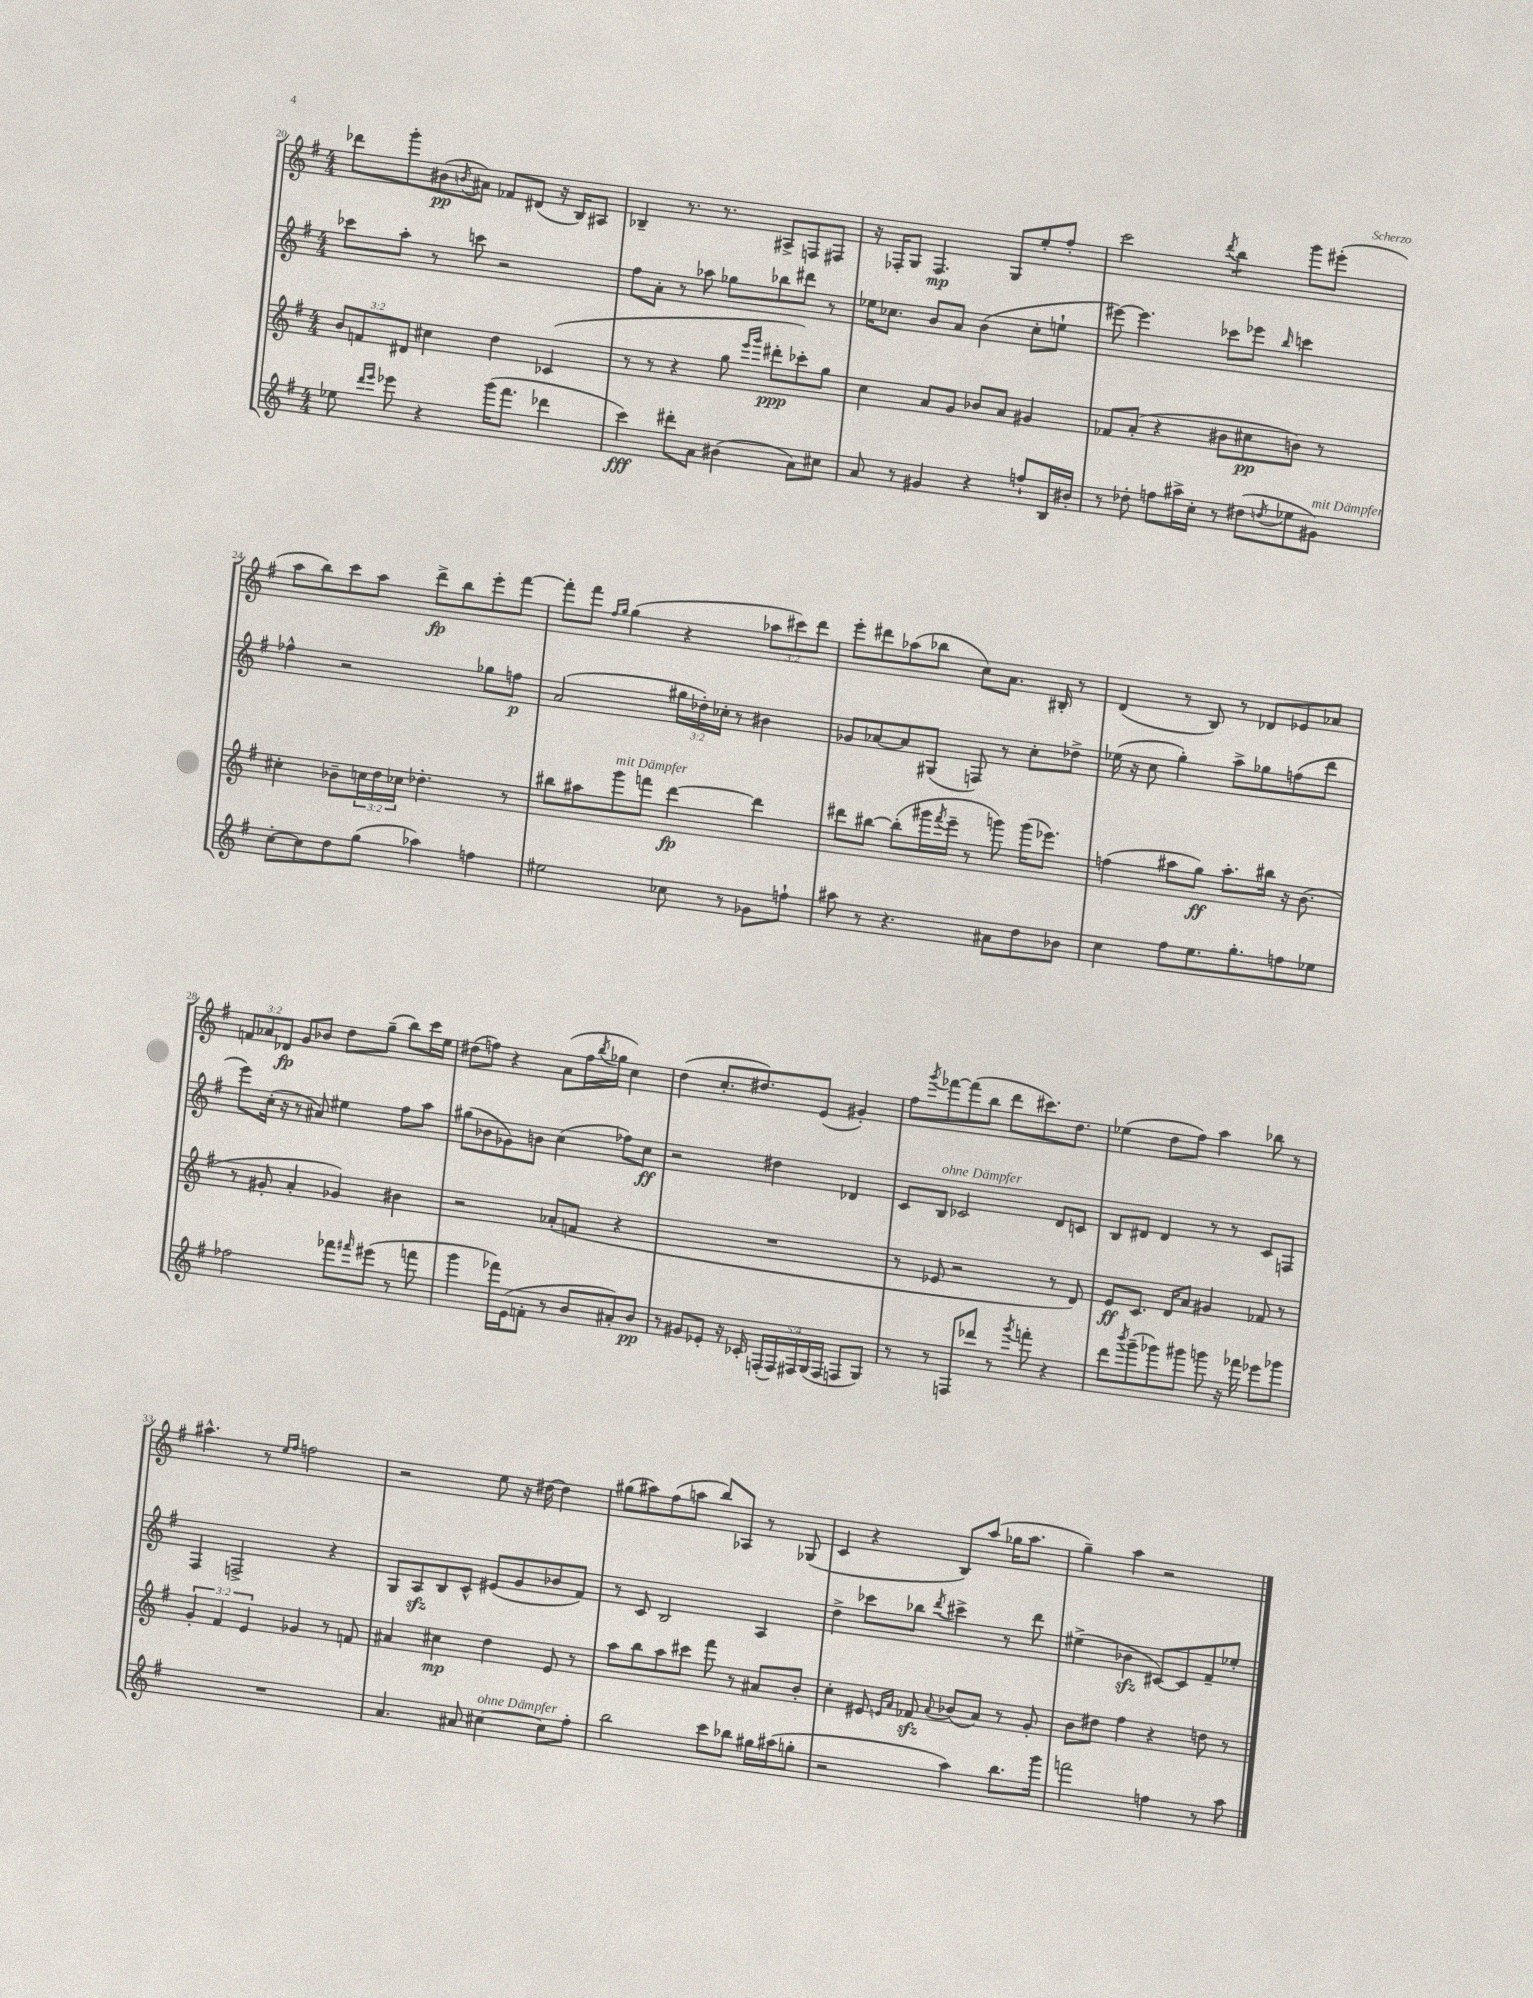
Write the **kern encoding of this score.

**kern	**dynam	**kern	**dynam	**kern	**dynam	**kern	**dynam
*part4	*part4	*part3	*part3	*part2	*part2	*part1	*part1
*staff4	*staff4	*staff3	*staff3	*staff2	*staff2	*staff1	*staff1
*clefG2	*	*clefG2	*	*clefG2	*	*clefG2	*
*k[f#]	*	*k[f#]	*	*k[f#]	*	*k[f#]	*
*M4/4	*	*M4/4	*	*M4/4	*	*M4/4	*
=20	=20	=20	=20	=20	=20	=20	=20
8ee-X\	.	12b/L	.	8ccc-X\L	.	8ddd-X\L	.
.	.	12fn/	.	.	.	.	.
16qqddd/LL	.	.	.	.	.	.	.
16qqeee/JJ	.	.	.	.	.	.	.
8eee-X\	.	.	.	8aa'\J	.	8ggg'\	.
.	.	12d#X/J	.	.	.	.	.
4r	.	4cc#X\	.	8r	.	(8b#X\	pp
.	.	.	.	.	.	8qbn/	.
.	.	.	.	8cccn\	.	8a#X\J)	.
(16ggg\KL	.	4dd\	.	2r	.	8f-X/L	.
8.fff#\J	.	.	.	.	.	.	.
.	.	.	.	.	.	(8d#X/J	.
4ddd-X\	.	(4c-X/	.	.	.	16r	.
.	.	.	.	.	.	16B/KL)	.
.	.	.	.	.	.	8A#X/J	.
=21	=21	=21	=21	=21	=21	=21	=21
4ccc\)	fff	8r	.	8ff#\L	.	4B-X~/	.
.	.	8r	.	8a'\J	.	.	.
8ddd#X'\L	.	4r	.	8r	.	8.r	.
8a\J	.	.	.	8aa-X\	.	.	.
.	.	.	.	.	.	8.r	.
(4b#X\	.	8gg\	.	8gg-X\L	.	.	.
.	.	16qqeee/LL	.	.	.	.	.
.	.	16qqggg/JJ	.	.	.	.	.
.	.	8ddd#X'\L	ppp	8bb-X\	.	8A#X^/L	.
8a\L)	.	8ccc-X'\)	.	8ddd#X\J	.	8Fn/	.
8cc#X\J	.	8gg\J	.	8r	.	8F#X/J	.
=22	=22	=22	=22	=22	=22	=22	=22
8a/	.	4cc\	.	16ee-X\KL	.	16r	.
.	.	.	.	8.cc-X\J	.	16F-X'/KL	.
8r	.	.	.	.	.	8G/J	.
4g#X/	.	8a/L	.	8b/L	.	4.F-/	mp
.	.	8g/J	.	8a/J	.	.	.
4r	.	8b-X/L	.	(4b\	.	.	.
.	.	8a/J	.	.	.	8G/L	.
8ffn`/L	.	4g#X/	.	8cc-'\L	.	8ee'/	.
16B/L	.	.	.	8een`\J	.	8ff#'/J	.
16b#X'/JJ	.	.	.	.	.	.	.
=23	=23	=23	=23	=23	=23	=23	=23
8r	.	8f-X/L	.	[8eee#X\)	.	2ccc\	.
8dd-X'\	.	(8a'/J	.	4.eee#\]	.	.	.
8ffn\L	.	4r	.	.	.	.	.
16aa#X^\L	.	.	.	.	.	.	.
16cc'\JJ	.	.	.	.	.	.	.
.	.	.	.	.	.	8qddd/	.
*	*	*	*	*	*	*tremolo	*
8r	.	8b#X\L	.	8ccc-X\L	.	8bb\L	.
(8dd#X\L	.	8cc#X\	pp	8eee-X\J	.	8bb\J	.
*	*	*	*	*	*	*Xtremolo	*
8qddn/	.	.	.	16qqbb/	.	.	.
8ee-X\	.	8bn\J)	.	4cccn\	.	8ggg\L	.
!LO:TX:a:i:t=mit Dämpfer	!	!	!	!	!	!	!
8g#X\J)	.	8r	.	.	.	(8eee#X'\J	.
!!LO:LB:g=z
=24	=24	=24	=24	=24	=24	=24	=24
[8cc'\L	.	4cc#X'\	.	4ff-X^^\	.	8aa\L	.
8cc\]	.	.	.	.	.	8bb\)	.
8dd\	.	8b-X~\L	.	2r	.	8ccc\	.
(8gg\J	.	24ccn\L	.	.	.	8aa\J	.
.	.	24dd\	.	.	.	.	.
.	.	24cc-X\JJ	.	.	.	.	.
4aa-X\)	.	4.dd-X'\	.	.	.	8ddd^\L	fp
.	.	.	.	.	.	8bb\	.
4ffn\	.	.	.	8gg-X\L	.	8eee'\	.
.	.	8r	.	8ffn\J	p	[8fff#\J	.
=25	=25	=25	=25	=25	=25	=25	=25
2ee#X\	.	8bb#X\L	.	(2a/	.	8fff#'\L]	.
.	.	8aa#X\	.	.	.	8fff#\J	.
.	.	.	.	.	.	16qqff#/LL	.
.	.	.	.	.	.	16qqgg/JJ	.
!	!	!LO:TX:a:i:t=mit Dämpfer	!	!	!	!	!
.	.	8ggg\	.	.	.	(4gg\	.
.	.	8fffn\J	.	.	.	.	.
8cc-X\	.	[4ddd\	fp	24gg#X\LL	.	4r	.
.	.	.	.	24dd-X'\)	.	.	.
.	.	.	.	24cc-X'\JJ	.	.	.
8r	.	.	.	8r	.	.	.
8g-X\L	.	4ddd\]	.	4b#X\	.	12aa-X\L	.
.	.	.	.	.	.	12ccc#X\)	.
8ffn`\J	.	.	.	.	.	.	.
.	.	.	.	.	.	12ddd\J	.
=26	=26	=26	=26	=26	=26	=26	=26
8aa#X\	.	8ddd#X\L	.	8g-X/L	.	8eee'\L	.
8r	.	[8bb#X\J	.	[8a-X/	.	8ddd#X\	.
4.r	.	(8bb#'\L]	.	8a-/]	.	(8aa-X\	.
.	.	16ggg#X\L	.	(8G#X/J	.	8bb-X\J	.
.	.	8qfff#/	.	.	.	.	.
.	.	16eee~\JJ	.	.	.	.	.
.	.	8r	.	8Fn/)	.	8cc\L)	.
8a#X\L	.	8gggn\)	.	8r	.	8.a\J	.
8dd\	.	(16ggg\KL	.	8cc'\L	.	.	.
.	.	8.eee-X\J)	.	.	.	16B#X'/	.
8b-X\J	.	.	.	8dd-X^\J	.	8r	.
=27	=27	=27	=27	=27	=27	=27	=27
4cc\	.	(4ffn\	.	(16ee-X\	.	(4d/	.
.	.	.	.	16r	.	.	.
.	.	.	.	8cc\	.	.	.
8ff#\L	.	8aa#X\L	.	4gg'\)	.	8r	.
8.ee\	.	8gg\J)	ff	.	.	8B/)	.
.	.	8.aa#'\L	.	8aa^\L	.	8r	.
8.gg'\	.	.	.	.	.	.	.
.	.	.	.	8gg-X\	.	8d-X/L	.
.	.	16bb#X\Jk	.	.	.	.	.
8ffn\	.	16r	.	(8ffn\	.	8e-X/	.
.	.	(8.b\	.	.	.	.	.
8ee-X\J	.	.	.	8ddd\J	.	8a-X/J	.
!!LO:LB:g=z
=28	=28	=28	=28	=28	=28	=28	=28
2ff-X\	.	8r	.	8eee\L)	.	12fn/L	.
.	.	.	.	.	.	12a-X/	.
.	.	8g#X'/	.	(16cc'\Jk	.	.	.
.	.	.	.	.	.	12d-X/J	fp
.	.	.	.	16r	.	.	.
.	.	4a'/	.	8r	.	8g/L	.
.	.	.	.	8a#X/)	.	8b-X/J	.
8fff-X\L	.	4g-X/)	.	4ee#X\	.	8dd\L	.
16qqfff#X/	.	.	.	.	.	.	.
(8eee#X\J	.	.	.	.	.	(8gg~\J	.
8r	.	4b#X\	.	8ff#\L	.	8bb\L)	.
8fffn\	.	.	.	8aa\J	.	16ccc\L	.
.	.	.	.	.	.	16ee\JJ	.
=29	=29	=29	=29	=29	=29	=29	=29
4ggg\	.	2r	.	(8gg#X\L	.	(8dd#X\L	.
.	.	.	.	8b-X\	.	8ffn\J)	.
16fff-X\LL)	.	.	.	8g-X\)	.	4r	.
(16e\J	.	.	.	.	.	.	.
8fn'\J	.	.	.	8bn\J	.	.	.
8r	.	(8a-X'/L	.	(4cc\	.	(8a\L	.
8b/L	.	8fn/J	.	.	.	16ff\L	.
.	.	.	.	.	.	8qbb/	.
.	.	.	.	.	.	16gg-X\JJ	.
8a#X'/)	.	4r	.	8ff-X\L)	.	4cc\)	.
8b/J	pp	.	.	8cc\J	ff	.	.
=30	=30	=30	=30	=30	=30	=30	=30
8r	.	1r	.	2r	.	(4dd\	.
8g#X/L	.	.	.	.	.	.	.
8e-X'/J	.	.	.	.	.	8.cc'/L	.
16r	.	.	.	.	.	.	.
16c-X'/	.	.	.	.	.	8.dd#X/)	.
(20Fn'/LL	.	.	.	4dd#X\	.	.	.
20F/)	.	.	.	.	.	.	.
20F#X/	.	.	.	.	.	.	.
.	.	.	.	.	.	(8e/J	.
(20G/	.	.	.	.	.	.	.
20F#/JJ	.	.	.	.	.	.	.
8Fn/L	.	.	.	4d-X/	.	4g#X'/)	.
8G/J)	.	.	.	.	.	.	.
=31	=31	=31	=31	=31	=31	=31	=31
8r	.	8r	.	8c/L	.	8ff#\L	.
.	.	.	.	.	.	8qggg/	.
!	!	!	!	!LO:TX:a:i:t=ohne Dämpfer	!	!	!
8r	.	8e-X/	.	8B/J	.	[8fff-X\	.
8Fn/L	.	2r	.	2c-X/	.	(8fff-\]	.
8ddd-X/J	.	.	.	.	.	8bb\J	.
8r	.	.	.	.	.	8ddd\L	.
8qggg/	.	.	.	.	.	.	.
8fffn'\	.	.	.	.	.	8.ccc#X\)	.
4r	.	8r	.	8d/L	.	.	.
.	.	.	.	.	.	8.dd\J	.
.	.	8d/)	.	8cn/J	.	.	.
=32	=32	=32	=32	=32	=32	=32	=32
8ddd\L	.	8e/L	ff	8B/L	.	(4ee-X\	.
8qbbb/	.	.	.	.	.	.	.
(8ggg~\	.	8.c/J	.	8d#X/J	.	.	.
8ggg-X\)	.	.	.	4d#/	.	8dd\L	.
.	.	16d/KL	.	.	.	.	.
8ggg#X\J	.	8a/J	.	.	.	8ff#\J)	.
8gggn\	.	4g#X/	.	8r	.	4aa\	.
16r	.	.	.	8r	.	.	.
16fff-X\	.	.	.	.	.	.	.
8eee-X\L	.	8f-X/	.	8c/L	.	8bb-X\	.
8ggg-X\J	.	8r	.	8Fn/J	.	8r	.
!!LO:LB:g=z
=33	=33	=33	=33	=33	=33	=33	=33
1r	.	6g'/	.	4F#/	.	4.aa#X^^\	.
.	.	6f#/	.	.	.	.	.
.	.	.	.	2Fn^/	.	.	.
.	.	6e/	.	.	.	.	.
.	.	.	.	.	.	8r	.
.	.	.	.	.	.	16qqee/LL	.
.	.	.	.	.	.	16qqff#/JJ	.
.	.	4g-X/	.	.	.	2ffn\	.
.	.	8r	.	4r	.	.	.
.	.	8fn/	.	.	.	.	.
=34	=34	=34	=34	=34	=34	=34	=34
4.a/	.	4a#X/	.	8G/L	.	2r	.
.	.	.	.	8Azz/	.	.	.
.	.	4cc#X\	mp	8B/	.	.	.
8a#X/	.	.	.	8c^^/J	.	.	.
!LO:TX:a:i:t=ohne Dämpfer	!	!	!	!	!	!	!
[4cc#X\	.	4dd\	.	(8e#X/L	.	8ee\	.
.	.	.	.	8g/	.	16r	.
.	.	.	.	.	.	[16dd#X\	.
8cc#\L]	.	8e/	.	8b-X/	.	4dd#\]	.
8ff#'\J	.	8r	.	8f#/J)	.	.	.
=35	=35	=35	=35	=35	=35	=35	=35
2bb\	.	8aa\L	.	8r	.	(8gg#X\L	.
.	.	8bb\	.	8c/	.	8aa#X\)	.
.	.	8aa\	.	2B/	.	(8ff#\	.
.	.	8ccc#X\J	.	.	.	8aan\J	.
8ccc\L	.	8fff#\	.	.	.	8bb/L)	.
8bb-X\J	.	8r	.	.	.	8A-X/J	.
16gg#X\LL	.	8a#X/L	.	4A/	.	8r	.
(16aa#X\J	.	.	.	.	.	.	.
8ggn'\J	.	8b'/J	.	.	.	(8G-X/	.
=36	=36	=36	=36	=36	=36	=36	=36
2r	.	4cc'\	.	4dd^\	.	4c/	.
.	.	8e#X/	.	8ccc-X\L	.	4r	.
.	.	16qqen/LL	.	.	.	.	.
.	.	16qqa/JJ	.	.	.	.	.
.	.	8f-Xzz/	.	8bb-X\J	.	.	.
.	.	8qqa/	.	8qddd/	.	.	.
4aa\)	.	(8b-X/L	.	4ccc#X^\	.	8B/L)	.
.	.	8a/J)	.	.	.	(8aa/J	.
8.bb\L	.	8r	.	8r	.	16gg-X\KL	.
.	.	.	.	.	.	8.aa\J	.
.	.	8g'/	.	8ddd\	.	.	.
16ggg\Jk	.	.	.	.	.	.	.
=37	=37	=37	=37	=37	=37	=37	=37
2fffn\	.	8b\L	.	(4ee#X^\	.	4gg~\)	.
.	.	8dd#X\J	.	.	.	.	.
.	.	4ff#\	.	4b-Xzz\	.	4aa\	.
4ffn\	.	4r	.	[8c#X/L)	.	2r	.
.	.	.	.	8c#/]	.	.	.
8r	.	8ddn\	.	8f#~/	.	.	.
8aa\	.	8r	.	8ee-X'/J	.	.	.
==	==	==	==	==	==	==	==
*-	*-	*-	*-	*-	*-	*-	*-
